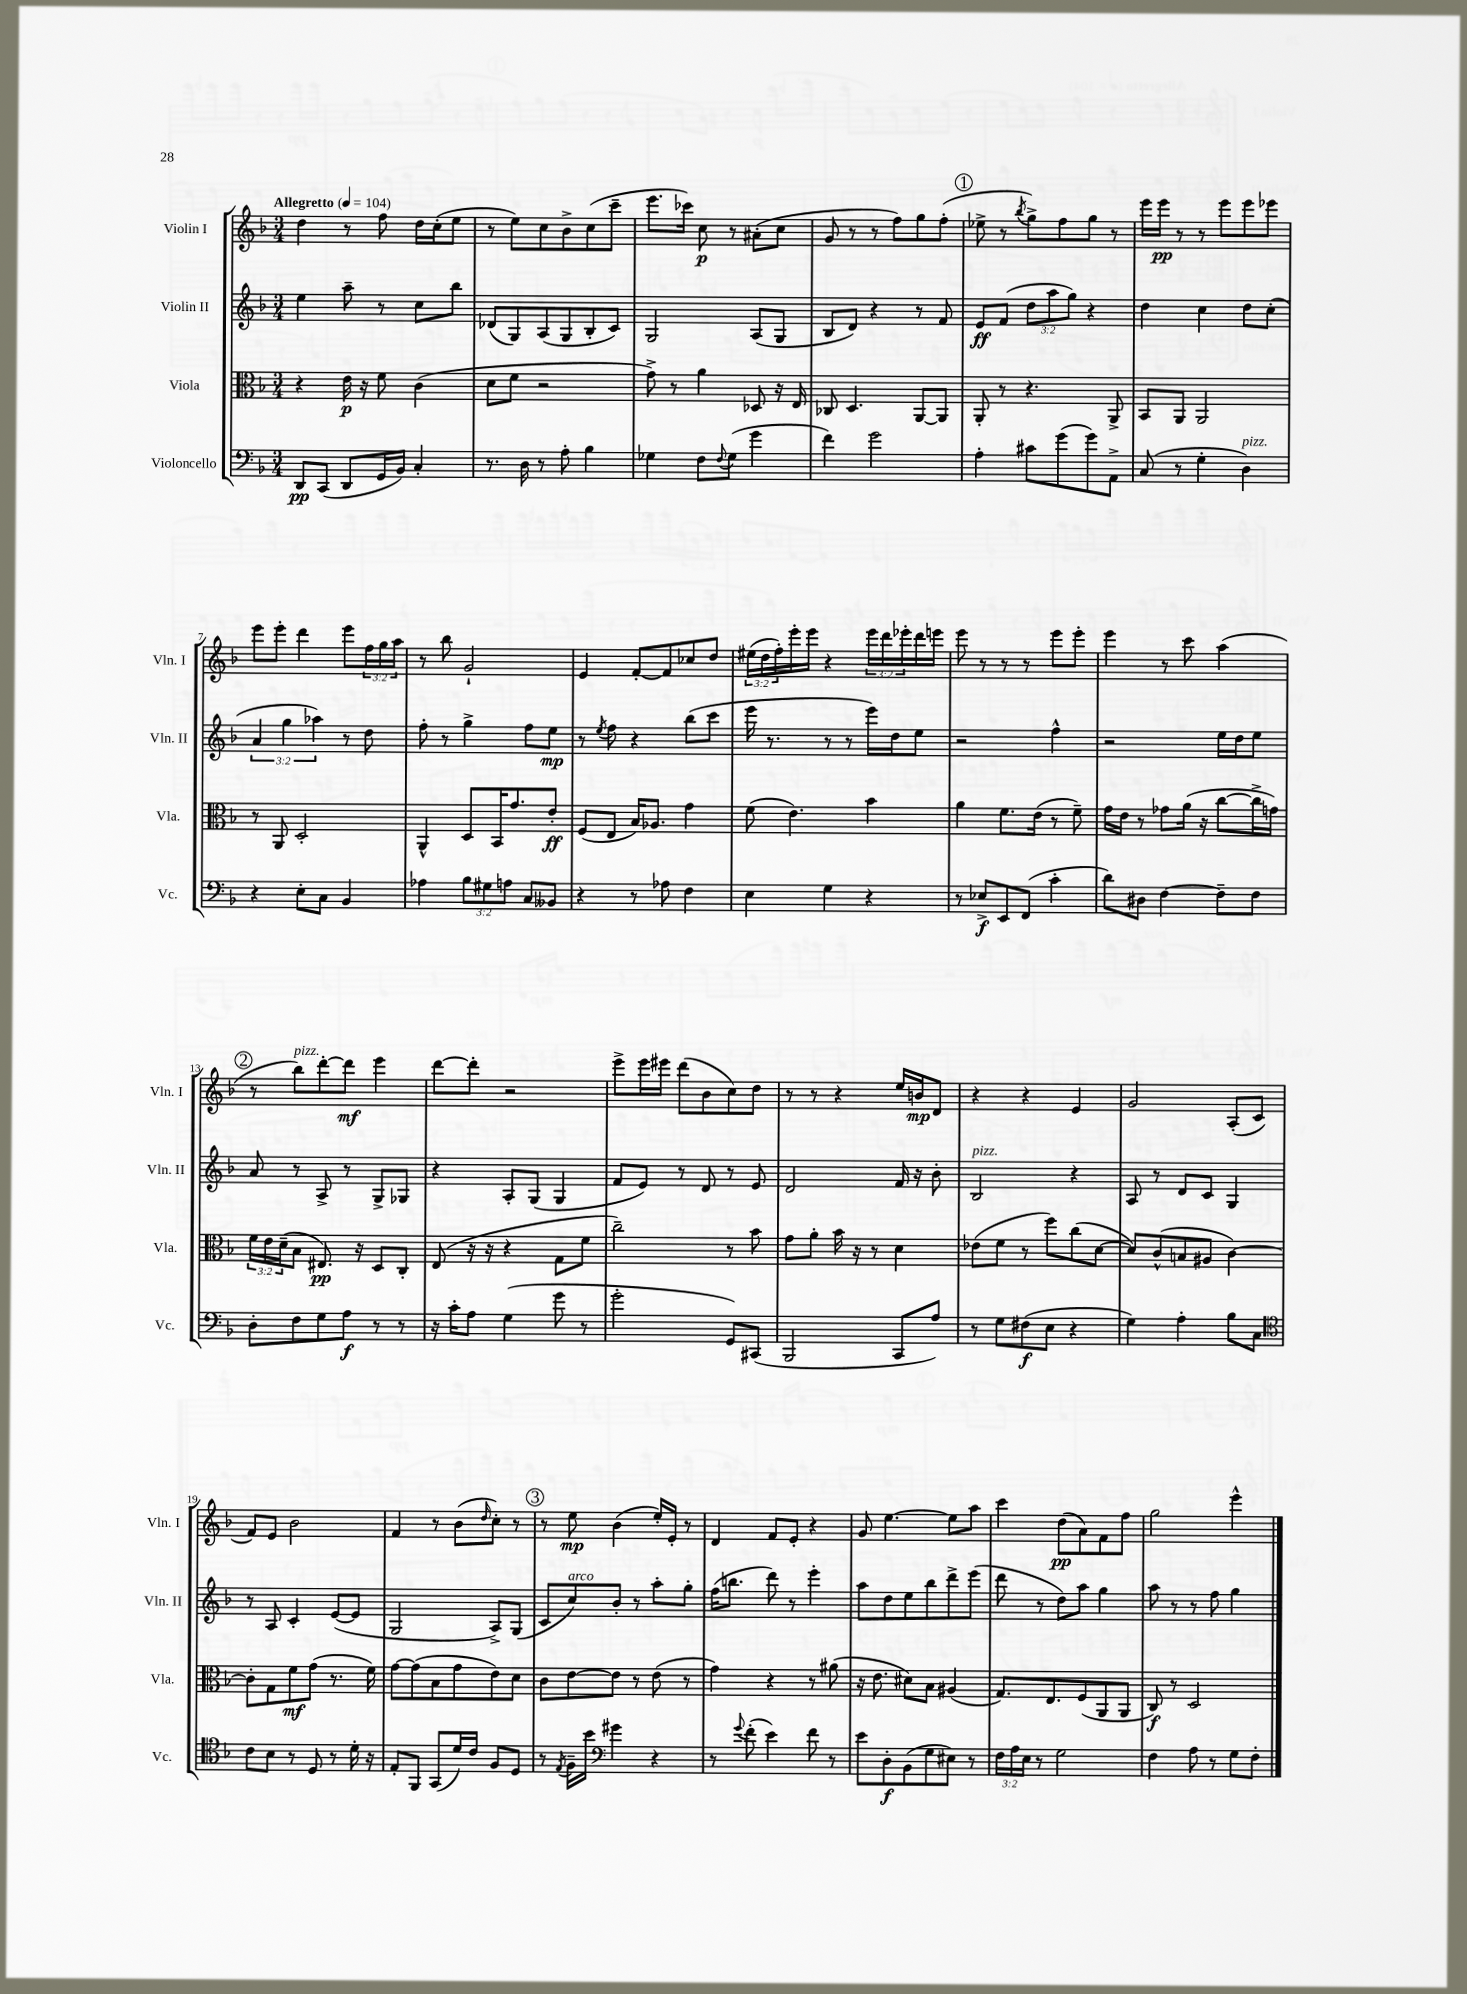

**kern	**kern	**kern	**kern
*staff4	*staff3	*staff2	*staff1
*clefF4	*clefC3	*clefG2	*clefG2
*k[b-]	*k[b-]	*k[b-]	*k[b-]
*M3/4	*M3/4	*M3/4	*M3/4
*MM104	*MM104	*MM104	*MM104
8DD	4r	4ee	4dd
(8CC	.	.	.
8DD	16e	8aa~	8r
.	16r	.	.
16GG	8f	8r	8ff
16BB-)	.	.	.
4C'	(4c	8cc	16dd
.	.	.	(16cc'
.	.	8bb-	8ee
=	=	=	=
8.r	8d	(8d-	8r
.	8f	8G)	8ee)
16D	.	.	.
8r	2r	(8A	8cc
8A'	.	8G	8b-^
4B-	.	8B-'	(8cc
.	.	8c)	8ccc~
=	=	=	=
4G-	8g^)	2G	8.eee
.	8r	.	.
.	.	.	16ccc-)
8F	4a	.	8cc
8qqF	.	.	.
(8G-	.	.	8r
4g	8D-	(8A	(8a#'
.	16r	8G	8cc
.	16E	.	.
=	=	=	=
4f)	8C-	8B-	8g
.	4.D	8d)	8r
2g	.	4r	8r
.	.	.	8ff)
.	[8AA	8r	8gg
.	8AA]	8f	(8ff'
=	=	=	=
4A'	8AA'	8e	8ee-^
.	8r	(8f	8r
.	.	.	8qbb-
8c#	4.r	12dd	8gg^)
.	.	12aa	.
(8g	.	.	8ff
.	.	12gg)	.
8g)	.	4r	8gg
8AA^	8AA^	.	8r
=	=	=	=
(8C	8BB-	4dd	16eee
.	.	.	16eee
8r	8AA	.	8r
4G'	2AA	4cc	8r
.	.	.	8eee
4D)	.	8dd	8eee
.	.	(8cc'	8eee-
=	=	=	=
4r	8r	6a	8eee
.	8AA	.	8eee'
.	.	6gg	.
8E'	2D'	.	4ddd
.	.	6aa-)	.
8C	.	.	.
4BB-	.	8r	8eee
.	.	8dd	24ff
.	.	.	24gg
.	.	.	24aa
=	=	=	=
4A-	4AA^^	8ff'	8r
.	.	8r	8bb-
12B-	8D	4gg^	2g`
12G#	.	.	.
.	16BB-	.	.
12A	.	.	.
.	8.g	.	.
8C	.	8ff	.
8BB--	8e'	8ee	.
=	=	=	=
4r	(8F	8r	4e
.	.	8qee	.
.	8E	8ff	.
8r	16B-)	4r	[8f'
.	8.A-	.	.
8A-	.	.	8f]
4F	4g	(8bb-	8cc-
.	.	8ccc	8dd
=	=	=	=
4E	(8f	16eee	(24ee#
.	.	.	24dd
.	.	8.r	.
.	.	.	24ff')
.	4.e)	.	16eee'
.	.	.	16eee
4G	.	8r	4r
.	.	8r	.
4r	4b-	16eee)	24eee
.	.	.	24ddd
.	.	16dd	.
.	.	.	24eee-'
.	.	8ee	16ddd
.	.	.	16eee
=	=	=	=
8r	4a	2r	8eee
8E-^	.	.	8r
8EE	8.f	.	8r
(8FF	.	.	8r
.	(16e	.	.
4c'	8r	4ff^^	8eee
.	8f~)	.	8eee'
=	=	=	=
8d)	16g	2r	4eee
.	16e	.	.
8D#	8r	.	.
[4F	8g-	.	8r
.	(16a	.	8ccc
.	16r	.	.
8F~]	[8cc	16ee	(4aa
.	.	16dd	.
8F	16cc^]	8ee	.
.	16g)	.	.
=	=	=	=
8D'	24f	8a	8r
.	24e	.	.
.	(24d~	.	.
8F	8B-	8r	8bb-)
8G	8.E#)	8A^	[8ddd'
8A	.	8r	8ddd]
.	16r	.	.
8r	8D	8G^	4eee
8r	8C'	8G-	.
=	=	=	=
16r	(8E	4r	[8ddd
16c'	.	.	.
8A	16r	.	8ddd']
.	16r	.	.
(4G	4r	8A'	2r
.	.	(8G	.
8g	8G	4G	.
8r	8f	.	.
=	=	=	=
2g'	2cc~)	8f	8eee^
.	.	8e)	16eee
.	.	.	16eee#
.	.	8r	(8ddd
.	.	8d	8b-
8GG)	8r	8r	8cc)
(8CC#	8b-	8e	8dd
=	=	=	=
2BBB-	8g	2d	8r
.	8a'	.	8r
.	16b-	.	4r
.	16r	.	.
.	8r	.	.
8CC	4d	16f	16ee
.	.	16r	16b
8A)	.	8b-'	8d
=	=	=	=
8r	(8e-	2B-	4r
8G	8f	.	.
(8F#	8r	.	4r
8E	8ff)	.	.
4r	(8cc	4r	4e
.	[8d	.	.
=	=	=	=
4G)	8d])	8A	2g
.	(8c^^	8r	.
4A'	8B	8d	.
.	8A#	8c	.
8B-	[4c)	4G	(8A'
8C	.	.	8c
=	=	=	=
*clefC4	*	*	*
8c	8c']	8r	8f)
8B-	8G	8A	8e
8r	8f	4c'	2b-
8D	(8g	.	.
8r	8.r	([8e	.
16d'	.	8e]	.
16r	16f)	.	.
=	=	=	=
8E'	[8g	2G	4f
8FF	(8g]	.	.
(8GG	8B-	.	8r
16d)	8g	.	(8b-
16c	.	.	.
.	.	.	16qqdd
8F	8e)	8A^)	8cc')
8D	8d	(8G	8r
=	=	=	=
8r	8c	8c	8r
8qE	.	.	.
16F~	[8e	8cc)	8ee
16b-	.	.	.
*clefF4	*	*	*
4g#	8e]	8b-'	(4b-
.	8r	8r	.
4r	(8e	8aa'	16ee')
.	.	.	16e'
.	8r	8gg'	8r
=	=	=	=
8r	4g)	(16ff	4d
.	.	8.bb	.
8qqg	.	.	.
(8f'	.	.	.
4e)	4r	8ddd)	8f
.	.	8r	8e'
8f	8r	4eee'	4r
8r	(8a#	.	.
=	=	=	=
8e	16r	8aa	8g
.	8.e	.	.
8D'	.	8dd	[4.ee
(8BB-	8d#)	8ee	.
8G	8B-	8bb-	.
8E#)	(4A#	8ddd^	8ee]
8r	.	(8eee	8aa
=	=	=	=
24F	8.G)	8ddd	4ccc
24A	.	.	.
24E	.	.	.
8r	.	8r	.
.	8.E	.	.
2G	.	8dd)	(8dd
.	(8F	8aa	8a)
.	8AA	4gg	8f
.	8AA	.	8ff
=	=	=	=
4F	8C)	8aa	2gg
.	8r	8r	.
8A	2D	8r	.
8r	.	8ff	.
8G	.	4gg	4eee^^
8F'	.	.	.
==	==	==	==
*-	*-	*-	*-
